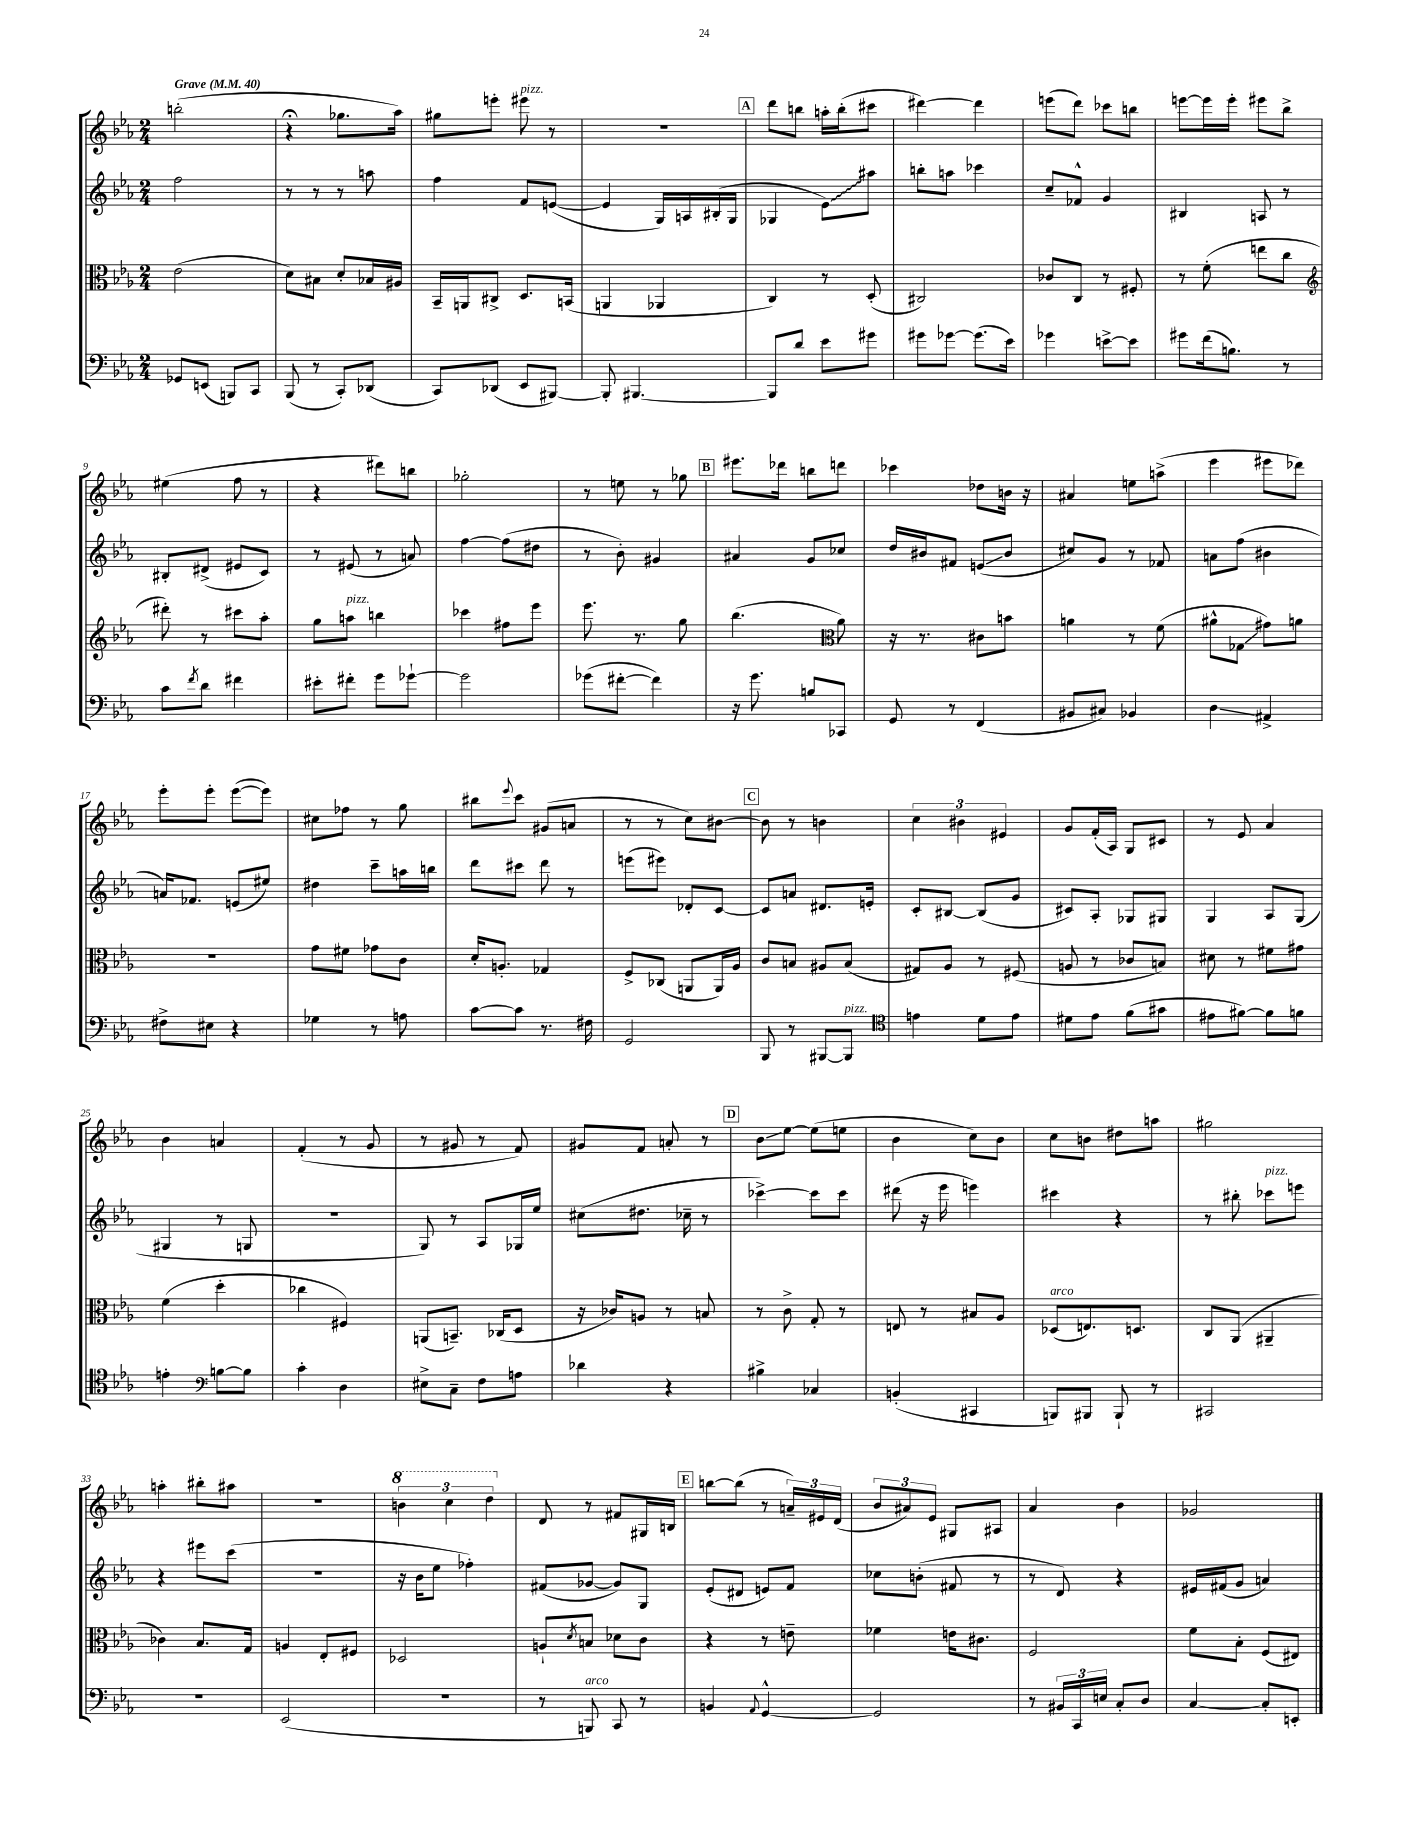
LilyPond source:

<<
\new StaffGroup <<
\new Staff = "s0" {
    \clef treble \key ees \major \numericTimeSignature \time 2/4 \tempo "Grave" 4 = 40
    b''2-.( |
    r4\fermata ges''8. aes''16) |
    gis''8 e'''8-. eis'''8^\markup { \italic "pizz." } r8 |
    R2 |
    \mark \markup { \box "A" } d'''8 b''8 a''16-. b''16-.( cis'''8 |
    dis'''4~) dis'''4 |
    e'''8( d'''8) ces'''8 b''8 |
    e'''8~ e'''16 e'''16-. eis'''8 bes''8-> |
    eis''4( f''8 r8 |
    r4 dis'''8) b''8 |
    ges''2-. |
    r8 e''8 r8 ges''8 |
    \mark \markup { \box "B" } eis'''8. des'''16 b''8 d'''8 |
    ces'''4 des''8 b'16 r16 |
    ais'4 e''8 a''8->( |
    ees'''4 eis'''8 des'''8) |
    ees'''8-. ees'''8-. ees'''8~( ees'''8) |
    cis''8 fes''8 r8 g''8 |
    bis''8 \appoggiatura { ees'''8 } c'''8 gis'8( a'8 |
    r8 r8 c''8) bis'8~ |
    \mark \markup { \box "C" } bis'8 r8 b'4 |
    \tuplet 3/2 { c''4 bis'4 eis'4 } |
    g'8 f'16-.( aes16) g8 cis'8 |
    r8 ees'8 aes'4 |
    bes'4 a'4 |
    f'4-.( r8 g'8 |
    r8 gis'8 r8 f'8) |
    gis'8 f'8 a'8-. r8 |
    \mark \markup { \box "D" } bes'8\glissando ees''8~ ees''8( e''8 |
    bes'4 c''8) bes'8 |
    c''8 b'8 dis''8 a''8 |
    gis''2 |
    a''4-. bis''8-. ais''8 |
    R2 |
    \tuplet 3/2 { \ottava #1 b''4 c'''4 d'''4 \ottava #0 } |
    d'8 r8 fis'8 gis16 b16 |
    \mark \markup { \box "E" } b''8~ b''8( r8 \tuplet 3/2 { a'16--) eis'16 d'16( } |
    \tuplet 3/2 { bes'8 ais'8) ees'8 } gis8 ais8 |
    aes'4 bes'4 |
    ges'2 \bar "|." |
}
\new Staff = "s1" {
    \clef treble \key ees \major \numericTimeSignature \time 2/4
    f''2 |
    r8 r8 r8 a''8 |
    f''4 f'8 e'8~( |
    e'4 g16) a16 bis16-.( g16 |
    \mark \markup { \box "A" } ges4 \once \override Glissando.style = #'zigzag ees'8\glissando) ais''8 |
    b''8-. a''8 ces'''4 |
    c''8-- fes'8-^ g'4 |
    bis4 a8 r8 |
    bis8-. dis'8->( eis'8 c'8) |
    r8 eis'8( r8 a'8) |
    f''4~ f''8( dis''8 |
    r8 bes'8-.) gis'4 |
    \mark \markup { \box "B" } ais'4 g'8 ces''8 |
    d''16 bis'16 fis'8 e'8\glissando( bis'8 |
    cis''8) g'8 r8 fes'8 |
    a'8 f''8( bis'4 |
    a'16) fes'8. e'8( eis''8) |
    dis''4 c'''8-- a''16 b''16 |
    d'''8 cis'''8 d'''8 r8 |
    e'''8( eis'''8) des'8-. c'8~ |
    \mark \markup { \box "C" } c'8 a'8 dis'8. e'16-. |
    c'8-. bis8~ bis8( g'8 |
    cis'8) aes8-. ges8 gis8 |
    g4 aes8 g8( |
    gis4 r8 g8 |
    R2 |
    g8) r8 aes8 ges16 ees''16 |
    cis''8( dis''8. ces''16-- r8 |
    \mark \markup { \box "D" } ces'''4~->) ces'''8 ces'''8 |
    dis'''8( r16 ees'''16 e'''4) |
    cis'''4 r4 |
    r8 bis''8-. ces'''8^\markup { \italic "pizz." } e'''8 |
    r4 eis'''8 c'''8( |
    r2 |
    r16 bes'16 ees''8 fes''4-.) |
    fis'8( ges'8~ ges'8) g8 |
    \mark \markup { \box "E" } ees'8-.( dis'8 e'8) f'8 |
    ces''8 b'8-.( fis'8 r8 |
    r8 d'8) r4 |
    eis'16 fis'16( g'8 a'4) \bar "|." |
}
\new Staff = "s2" {
    \clef alto \key ees \major \numericTimeSignature \time 2/4
    ees'2( |
    d'8) bis8 d'8-. bes16 ais16 |
    bes,16-- a,16 cis8-> d8. b,16( |
    a,4 aes,4 |
    \mark \markup { \box "A" } c4) r8 d8-.( |
    cis2) |
    ces'8 c8 r8 fis8-. |
    r8 f'8-.( e''8 c''8 |
    \clef treble dis'''8-.) r8 cis'''8 aes''8-. |
    g''8 a''8^\markup { \italic "pizz." } b''4 |
    ces'''4 fis''8 ees'''8 |
    ees'''8. r8. g''8 |
    \mark \markup { \box "B" } bes''4.( \clef alto aes'8) |
    r16 r8. cis'8 b'8 |
    a'4 r8 f'8( |
    ais'8-^ ges8\glissando gis'8) a'8 |
    R2 |
    g'8 fis'8 ges'8 c'8 |
    d'16-. a8.-. ges4 |
    f8-> ces8( a,8 a,16) aes16 |
    \mark \markup { \box "C" } c'8 b8 ais8 b8( |
    gis8) aes8 r8 fis8( |
    a8 r8 ces'8 b8) |
    dis'8 r8 fis'8 gis'8 |
    f'4( d''4-. |
    ces''4 fis4) |
    a,8( b,8.--) ces16( d8 |
    r16 ces'16) a8 r8 b8 |
    \mark \markup { \box "D" } r8 c'8-> g8-. r8 |
    e8 r8 bis8 aes8 |
    des8^\markup { \italic "arco" }( e8.) d8. |
    c8 aes,8( ais,4-- |
    ces'4) bes8. g16 |
    a4 ees8-. fis8 |
    des2 |
    a8-! \acciaccatura { d'8 } b8 des'8 c'8 |
    \mark \markup { \box "E" } r4 r8 e'8-- |
    fes'4 e'16 cis'8. |
    f2 |
    f'8 bes8-. f8( eis8) \bar "|." |
}
\new Staff = "s3" {
    \clef bass \key ees \major \numericTimeSignature \time 2/4
    ges,8 e,8( b,,8) c,8 |
    bes,,8( r8 c,8-.) des,8( |
    c,8) des,8( ees,8 bis,,8~) |
    bis,,8-. bis,,4.~ |
    \mark \markup { \box "A" } bis,,8 d'8 ees'8 gis'8 |
    gis'8 ges'8~ ges'8.( ees'16) |
    ges'4 e'8~-> e'8 |
    gis'8 f'16( b8.) r8 |
    c'8 \acciaccatura { f'8 } d'8 fis'4 |
    eis'8-. fis'8-. g'8 ges'8~-! |
    ges'2 |
    ges'8( fis'8~-. fis'4) |
    \mark \markup { \box "B" } r16 g'8. b8 ces,8 |
    g,8 r8 f,4( |
    bis,8 cis8) bes,4 |
    d4\glissando ais,4-> |
    fis8-> eis8 r4 |
    ges4 r8 a8 |
    c'8~ c'8 r8. fis16 |
    g,2 |
    \mark \markup { \box "C" } bes,,8 r8 bis,,8~ bis,,8^\markup { \italic "pizz." } |
    \clef tenor e'4 d'8 e'8 |
    dis'8 ees'8 f'8( gis'8 |
    eis'8 fis'8~) fis'8 f'8 |
    e'4-. \clef bass b8~ b8 |
    c'4-. d4 |
    eis8-> c8-- f8 a8 |
    des'4 r4 |
    \mark \markup { \box "D" } bis4-> ces4 |
    b,4-.( cis,4 |
    b,,8) bis,,8 bis,,8-! r8 |
    cis,2 |
    R2 |
    ees,2( |
    R2 |
    r8 b,,8^\markup { \italic "arco" }) c,8 r8 |
    \mark \markup { \box "E" } b,4 \appoggiatura { aes,8 } g,4~-^ |
    g,2 |
    r8 \tuplet 3/2 { bis,16 c,16 e16 } c8-. d8 |
    c4~ c8-. e,8-. \bar "|." |
}
>>
>>
